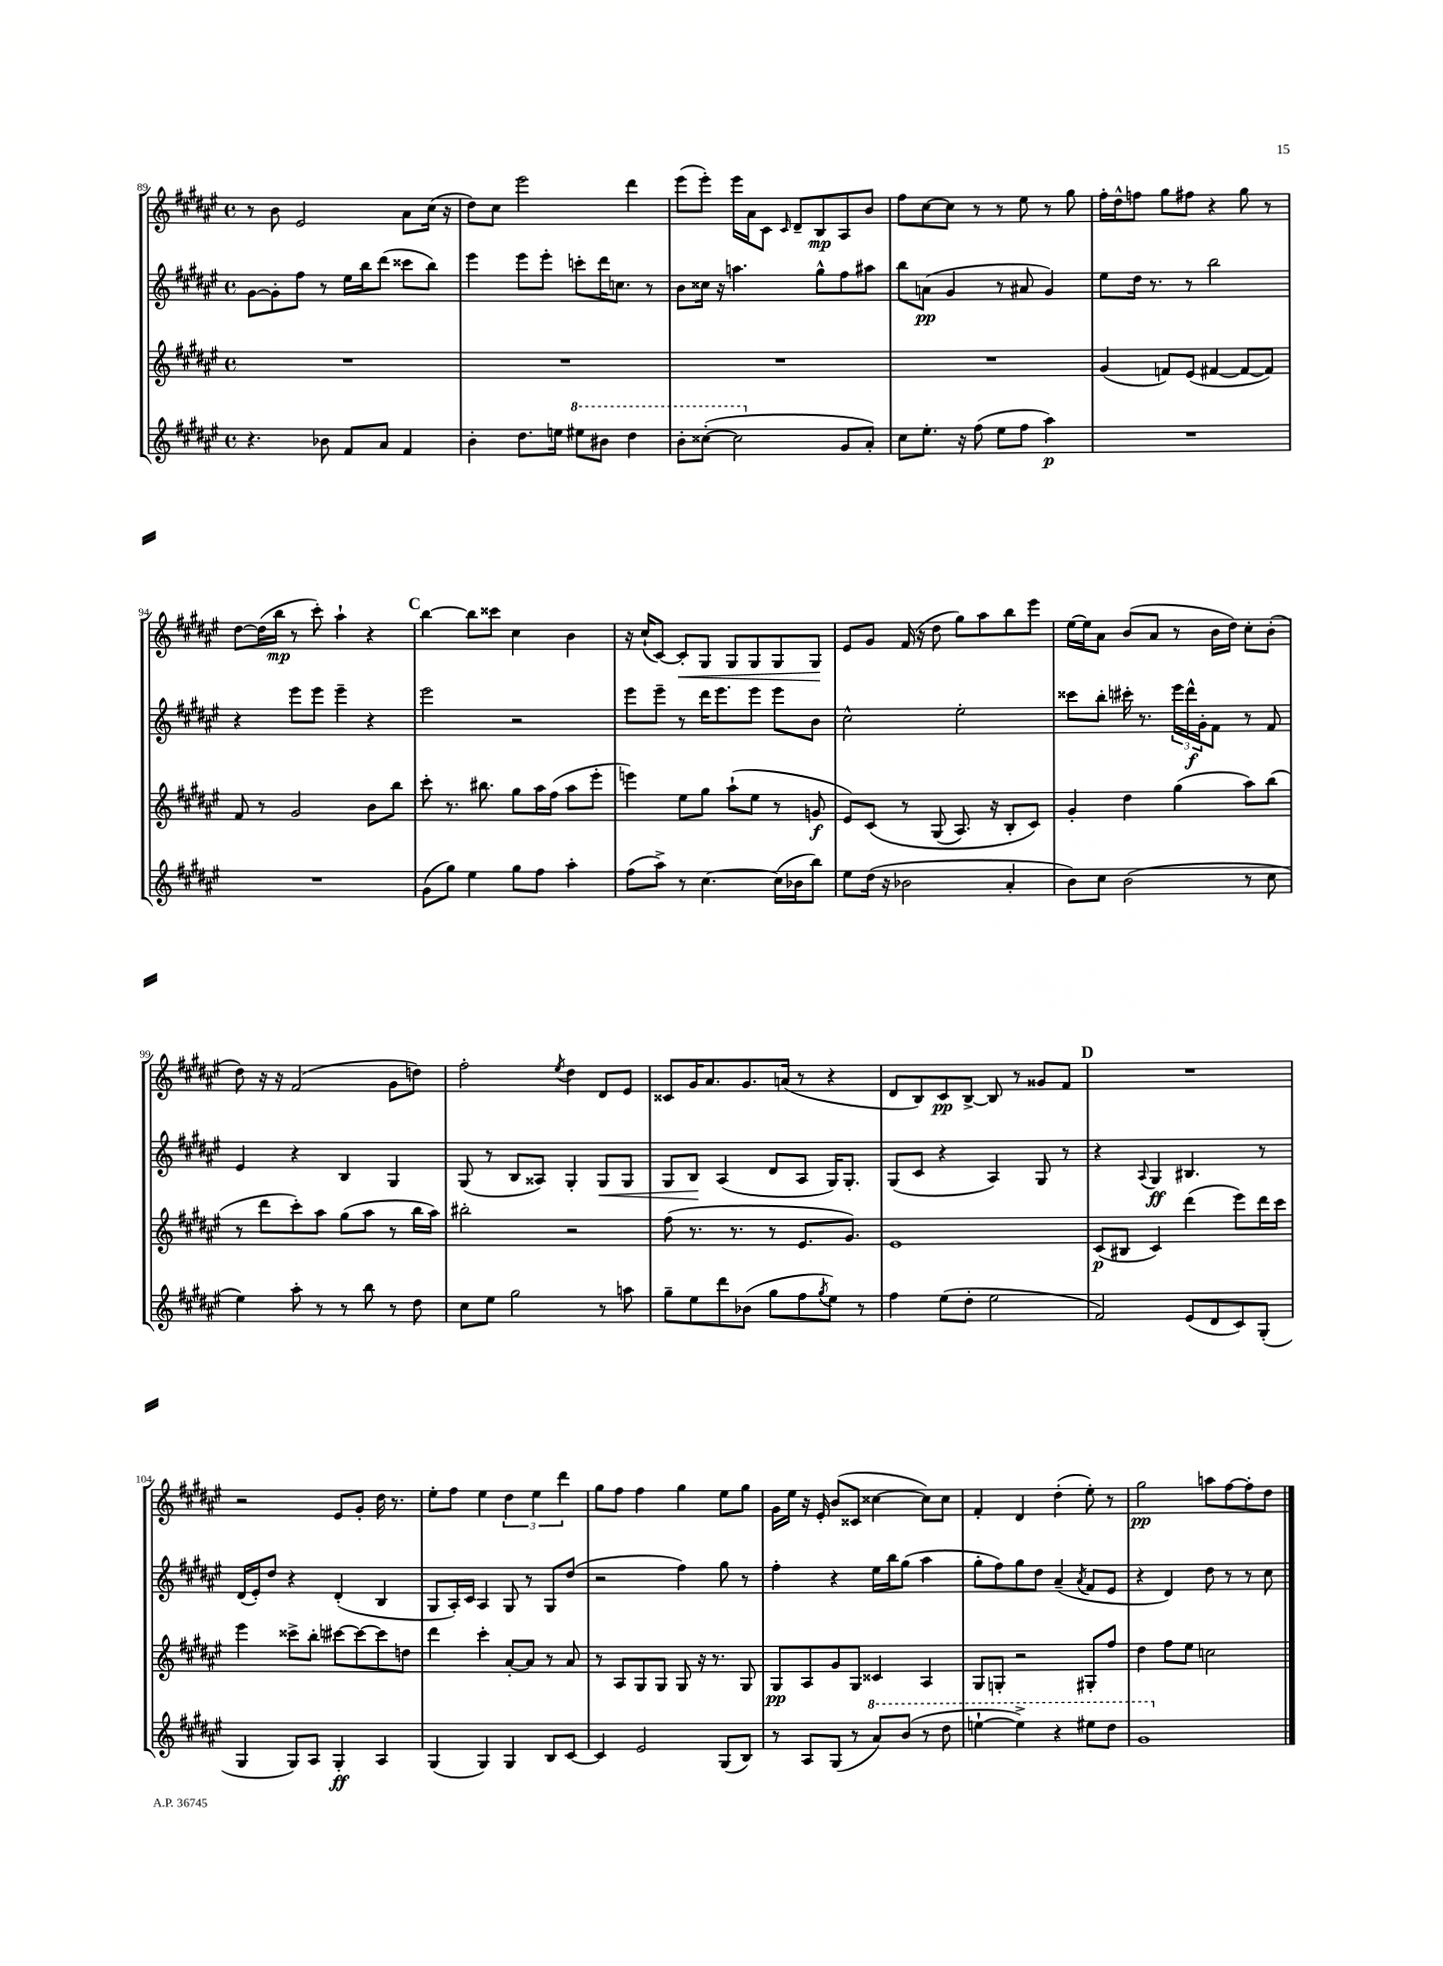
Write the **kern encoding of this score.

**kern	**kern	**kern	**kern
*staff4	*staff3	*staff2	*staff1
*clefG2	*clefG2	*clefG2	*clefG2
*k[f#c#g#d#a#e#]	*k[f#c#g#d#a#e#]	*k[f#c#g#d#a#e#]	*k[f#c#g#d#a#e#]
*M4/4	*M4/4	*M4/4	*M4/4
*met(c)	*met(c)	*met(c)	*met(c)
4.r	1r	[8g#	8r
.	.	8g#']	8b
.	.	8ff#	2e#
8b-	.	8r	.
8f#	.	16ee#	.
.	.	16bb	.
8a#	.	(8ddd#	.
4f#	.	8ccc##	8a#
.	.	8bb)	(16cc#
.	.	.	16r
=	=	=	=
4b'	1r	4eee#	8dd#)
.	.	.	8cc#
8.dd#	.	8eee#	2eee#
.	.	8eee#'	.
16ee	.	.	.
8eee#	.	8ccc'	.
8bb#	.	16ddd#	.
.	.	8.cc	.
4ddd#	.	.	4ddd#
.	.	8r	.
=	=	=	=
8bb'	1r	8b	(8eee#
([8ccc##'	.	16cc##	8eee#')
.	.	16r	.
2ccc##]	.	4.aa	16eee#
.	.	.	16a#
.	.	.	8c#
.	.	.	16qqc#
.	.	.	8d#~
.	.	8gg#^^	8B
8g#	.	8ff#	8A#
8a#')	.	8aa#	8b
=	=	=	=
8cc#	1r	8bb	8ff#
8.ee#'	.	(8a	[8cc#
.	.	4g#	8cc#]
16r	.	.	.
(8ff#	.	.	8r
8ee#	.	8r	8r
8ff#	.	8a#	8ee#
4aa#)	.	4g#)	8r
.	.	.	8gg#
=	=	=	=
1r	(4g#	8ee#	16ff#'
.	.	.	16dd#^^
.	.	16dd#	8ff
.	.	8.r	.
.	8f)	.	8gg#
.	(8e#	8r	8ff#
.	[4f#	2bb	4r
.	8f#_	.	8gg#
.	8f#])	.	8r
=	=	=	=
1r	8f#	4r	[8dd#
.	8r	.	(16dd#]
.	.	.	16bb
.	2g#	8eee#	8r
.	.	8eee#	8ccc#')
.	.	4eee#~	4aa#`
.	8b	4r	4r
.	8bb	.	.
=	=	=	=
(8g#	8ccc#'	2eee#	[4bb
8gg#)	8.r	.	.
4ee#	.	.	8bb]
.	8.bb#	.	.
.	.	.	8ccc##
8gg#	8gg#	2r	4cc#
8ff#	16aa#	.	.
.	(16ff#	.	.
4aa#'	8aa#	.	4b
.	8eee#'	.	.
=	=	=	=
(8ff#	4eee)	8eee#	16r
.	.	.	(16cc#`
8aa#^)	.	8eee#~	[8c#)
8r	8ee#	8r	8c#']
[4.cc#	8gg#	16ddd#	8G#
.	.	8.eee#	.
.	(8aa#`	.	8G#
.	8ee#	8eee#	8G#
(16cc#]	8r	8eee#	8G#
16b-	.	.	.
8bb)	8g	8b	8G#
=	=	=	=
8ee#	8e#)	2cc#^^	8e#
(16dd#	&(8c#	.	8g#
16r	.	.	.
2b-	8r	.	(16f#
.	.	.	16r
.	(8G#	.	8dd#
.	8.A#)	2ee#'	8gg#)
.	.	.	8aa#
.	16r	.	.
4a#'	8B'	.	8bb
.	8c#&)	.	8eee#
=	=	=	=
8b)	4g#'	8ccc##	[16ee#
.	.	.	16ee#]
8cc#	.	8bb'	8a#
(2b	4dd#	16ccc#'	(8b
.	.	8.r	.
.	.	.	8a#
.	(4gg#	24eee#	8r
.	.	24ddd#^^	.
.	.	24g#'	.
.	.	8f#	16b
.	.	.	16dd#)
8r	8aa#)	8r	8cc#'
8cc#	(8bb	8f#	(8b'
=	=	=	=
4ee#)	8r	4e#	8dd#)
.	8ddd#	.	16r
.	.	.	16r
8aa#'	8ccc#')	4r	(2f#
8r	8aa#	.	.
8r	(8gg#	4B	.
8bb	8aa#	.	.
8r	8r	4G#	8g#
8dd#	16bb	.	8dd)
.	16aa#)	.	.
=	=	=	=
8cc#	2bb#'	(8G#	2ff#'
8ee#	.	8r	.
2gg#	.	8B	.
.	.	8A##)	.
.	.	.	8qee#
.	2r	4G#'	4dd#
8r	.	8G#	8d#
8aa	.	8G#	8e#
=	=	=	=
8gg#~	(8ff#	8G#	8c##
8ee#	8.r	8B	16g#
.	.	.	8.a#
8ddd#	.	(4A#	.
.	8.r	.	.
(8b-	.	.	8.g#
8gg#	8r	8d#	.
.	.	.	(16a
8ff#	8.e#	8A#	8r
8qgg#	.	.	.
8ee#)	.	16G#)	4r
.	8.g#)	8.G#'	.
8r	.	.	.
=	=	=	=
4ff#	1e#	(8G#	8d#
.	.	8c#	8B)
(8ee#	.	4r	8c#
8dd#'	.	.	[8B^
2ee#	.	4A#)	8B]
.	.	.	8r
.	.	8G#	8g##
.	.	8r	8f#
=	=	=	=
2f#)	(8c#	4r	1r
.	8B#	.	.
.	.	8qqA#	.
.	4c#)	4G#	.
(8e#	(4ddd#	4.B#	.
8d#	.	.	.
8c#)	8eee#)	.	.
(8G#'	16ddd#	8r	.
.	16ccc#	.	.
=	=	=	=
4G#	4eee#	(16d#	2r
.	.	16e#')	.
.	.	8dd#	.
8G#)	8ccc##^	4r	.
8A#	8bb'	.	.
4G#'	[8ccc#	(4d#'	8e#
.	8ccc#_	.	8g#'
4A#	8ccc#]	4B	16dd#
.	.	.	8.r
.	8dd	.	.
=	=	=	=
(4G#	4ddd#	8G#	8ee#'
.	.	16A#')	8ff#
.	.	16c#	.
4G#)	4ccc#'	4A#	4ee#
4G#	[8a#'	8G#	6dd#
.	8a#]	8r	.
.	.	.	6ee#
8B	8r	8G#	.
.	.	.	6ddd#
[8c#	8a#	(8dd#	.
=	=	=	=
4c#]	8r	2r	8gg#
.	8A#	.	8ff#
2e#	8G#	.	4ff#
.	8G#	.	.
.	8G#	4ff#)	4gg#
.	16r	.	.
.	8.r	.	.
(8G#	.	8gg#	8ee#
8B)	8G#	8r	8gg#
=	=	=	=
8r	8G#	4ff#'	16g#
.	.	.	16ee#
8A#	8A#	.	16r
.	.	.	16e#'
(8G#	8g#	4r	(8b
8r	8G#	.	8c##
8aa#)	4c##	16ee#	[4cc##
.	.	16bb	.
(8bb	.	(8gg#	.
8r	4A#	4aa#	8cc##])
8ddd#	.	.	8cc##
=	=	=	=
[4eee`	8G#	8gg#'	4f#'
.	8G'	8ff#)	.
4eee^])	2r	8gg#	4d#
.	.	8dd#	.
4r	.	(4a#~	(4dd#'
.	.	8qa#	.
8eee#	8G#'	8f#	8ee#')
8ddd#	8ff#	8e#	8r
=	=	=	=
1gg#	4dd#	4r	2gg#
.	8ff#	4d#)	.
.	8ee#	.	.
.	2cc	8dd#	8aa
.	.	8r	[8ff#
.	.	8r	8ff#']
.	.	8cc#	8dd#
==	==	==	==
*-	*-	*-	*-
